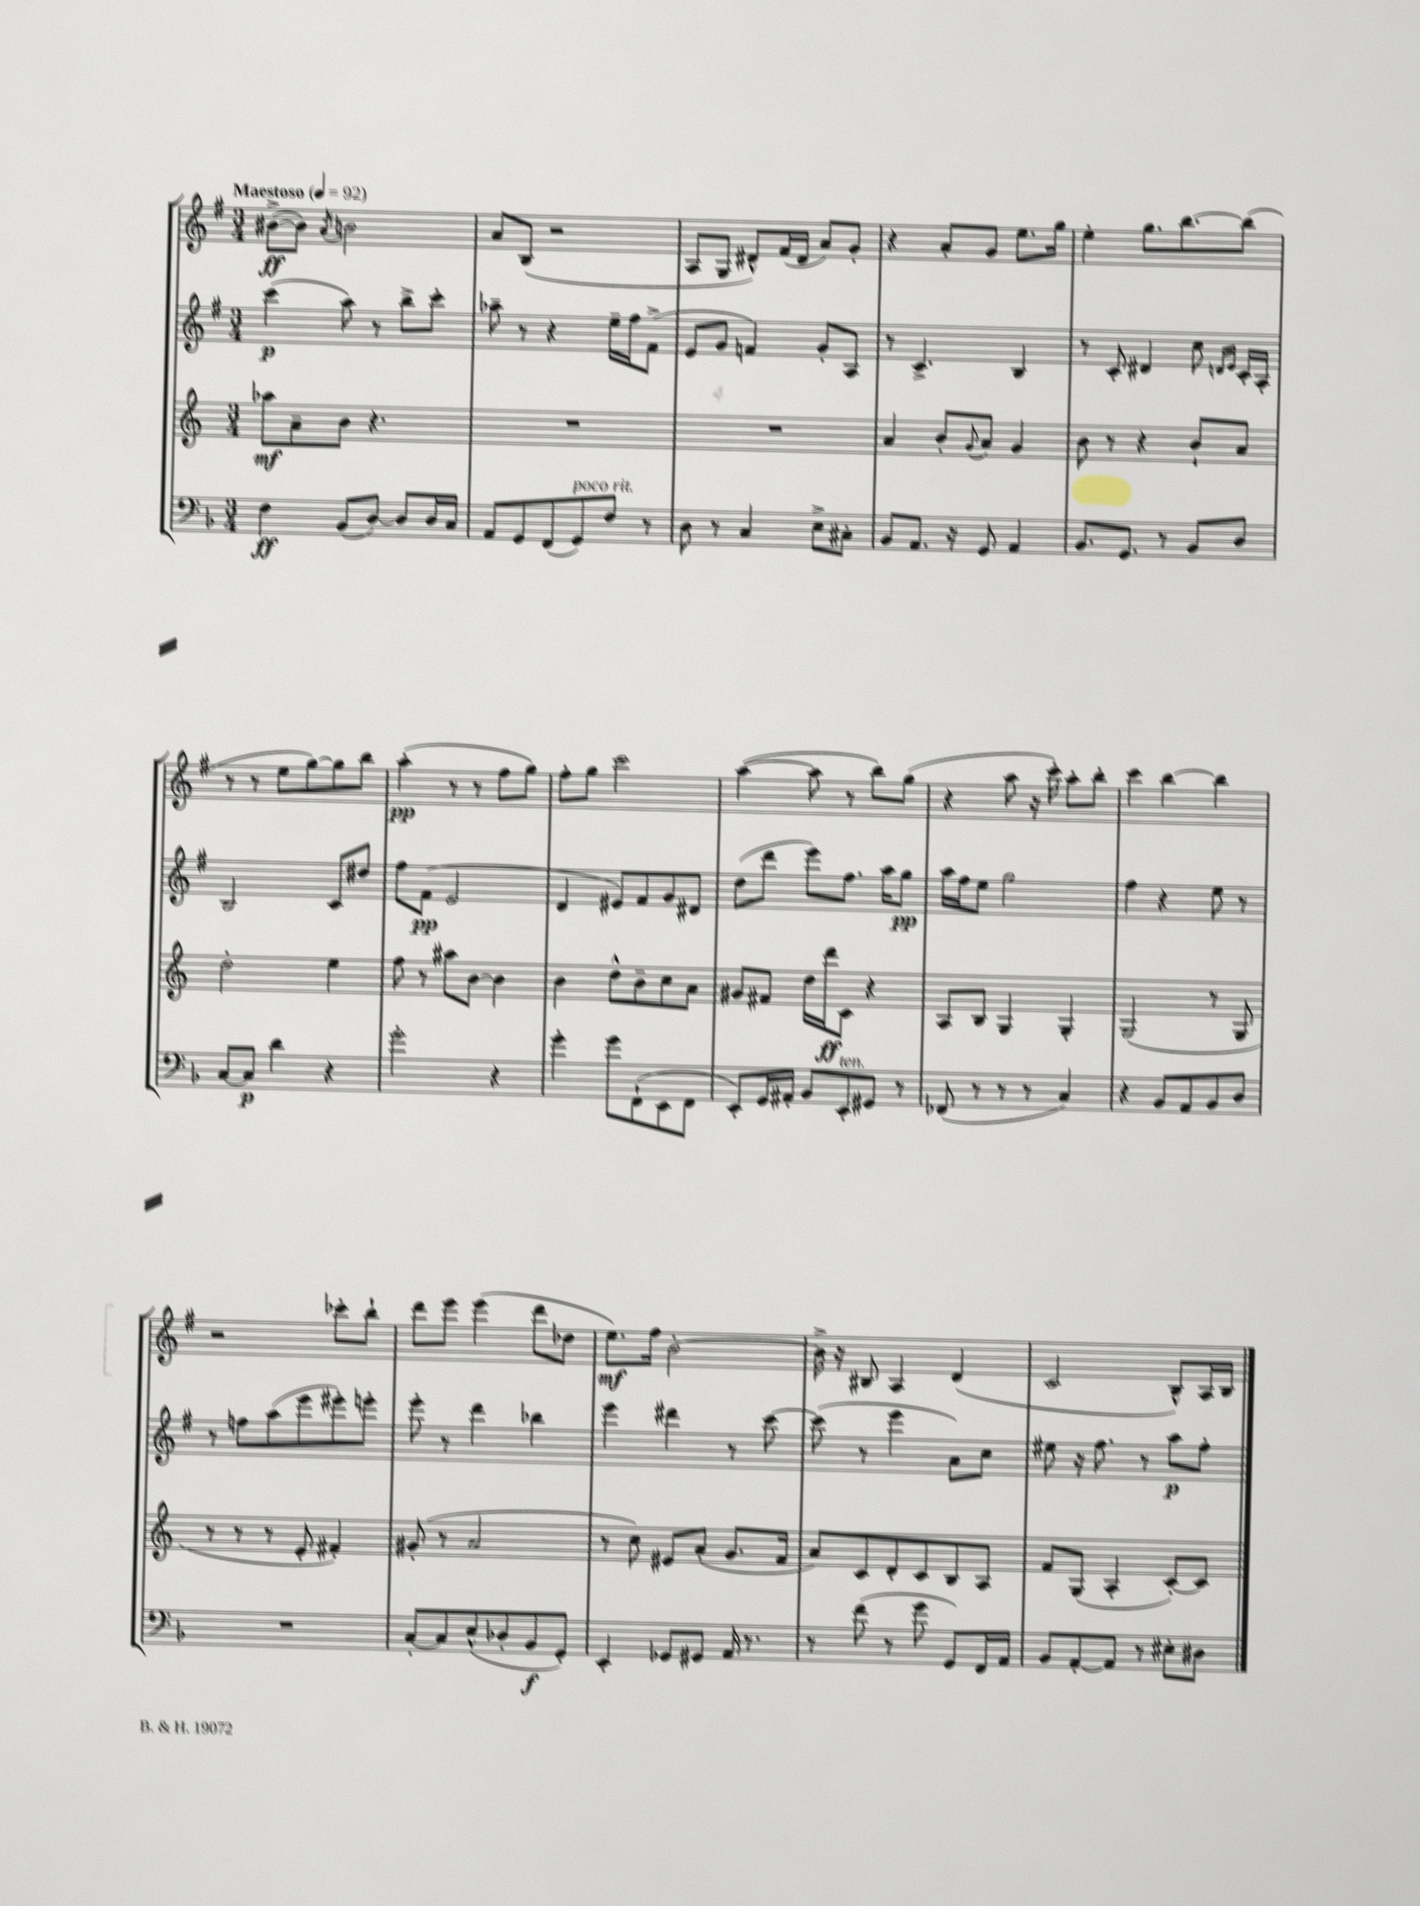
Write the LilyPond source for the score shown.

<<
\new StaffGroup <<
\new Staff = "s0" {
    \clef treble \key g \major \numericTimeSignature \time 3/4 \tempo "Maestoso" 4 = 92
    bis'8~->\ff( bis'8) \acciaccatura { a'8 } b'2 |
    a'8 b8( r2 |
    a8 g8 dis'8-^) fis'16( dis'16 a'8) g'8-. |
    r4 a'8-. g'8 e''8. g''16 |
    e''4-. g''8. b''8.~ b''8( |
    r8 r8 e''8 g''8~) g''8 b''8 |
    a''4-.\pp( r8 r8 fis''8 g''8) |
    fis''8-. g''8 c'''2 |
    a''4~( a''8 r8 b''8) g''8( |
    r4 a''8 r16 c'''16-.) a''8-. b''8-. |
    c'''4 b''4~ b''4 |
    r2 ces'''8-. b''8-! |
    d'''8 e'''8 e'''4( d'''8 des''8 |
    e''8.\mf) fis''16 b'2~-. |
    b'16-> r16 bis8 a4 d'4( |
    c'2 b8-^) a16 b16 \bar "|." |
}
\new Staff = "s1" {
    \clef treble \key g \major \numericTimeSignature \time 3/4
    c'''4\p( a''8) r8 b''8-> c'''8-. |
    aes''8-- r8 r4 e''16-- fis''16 fis'8->( |
    e'8 g'8 f'4) g'8-. a8 |
    r8 c'4.-> b4 |
    r8 c'8-. dis'4 c''8 \grace { d'16 e'16 } c'16-. a16-. |
    b2 c'8 dis''8 |
    fis''8 fis'8\pp( e'2 |
    d'4 eis'8) fis'8 g'8 dis'8 |
    d''8( d'''8 e'''8) fis''8. a''16 g''8\pp |
    a''16 fis''16 e''8 g''2 |
    fis''4 r4 e''8 r8 |
    r8 f''8 a''8( e'''8 eis'''8-.) e'''8-. |
    e'''8-. r8 d'''4 bes''4 |
    e'''4 dis'''4 r8 c'''8~ |
    c'''8( r8 e'''4 a'8) c''8 |
    eis''8 r16 fis''8. r8 a''8\p fis''8-. \bar "|." |
}
\new Staff = "s2" {
    \clef treble \key c \major \numericTimeSignature \time 3/4
    aes''8\mf a'8-- b'8 r4. |
    R2. |
    R2. |
    a'4 b'8-. \appoggiatura { g'8 } a'8 g'4 |
    b'8 r8 r4 b'8-! a'8 |
    d''2-. e''4 |
    f''8 r8 ais''8 b'8~ b'4 |
    b'4 d''8-^ b'8-- c''8 a'8 |
    gis'8 fis'8 d''16 d'''16\ff c'8 r4 |
    a8 b8 g4 g4-. |
    g2( r8 g8 |
    r8 r8 r8 e'8-. fis'4-.) |
    gis'8-.( r8 a'2 |
    r8 c''8) eis'8 a'8-.( g'8. f'16 |
    a'8) c'8 d'8-. c'8 b8 a8 |
    f'8 g8( a4-. c'8~-.) c'8 \bar "|." |
}
\new Staff = "s3" {
    \clef bass \key f \major \numericTimeSignature \time 3/4
    f4\ff bes,8( d8~) d8 d16 c16 |
    a,8 g,8 f,8( g,8^\markup { \italic "poco rit." }) f8 r8 |
    d8 r8 c4 e8-> cis8-. |
    bes,8 a,8. r16 g,8 a,4 |
    bes,8. g,8. r8 bes,8 d8 |
    c8~ c8\p d'4 r4 |
    g'2-. r4 |
    g'4-. g'8 f,8-!( e,8 f,8 |
    e,8-.) g,16 ais,16-. bes,8 e,8-.^\markup { \italic "ten." } gis,8 r8 |
    fes,8( r8 r8 r8 c4) |
    r4 bes,8 a,8 bes,8 d8 |
    R2. |
    c8~-. c8 e8-^( des8-. bes,8\f g,8-.) |
    e,4-. ges,8 gis,8 a,16 r8. |
    r8 f'8( r8 g'8 g,8) f,16 a,16 |
    bes,8 a,8~-. a,8 r8 eis8-. dis8 \bar "|." |
}
>>
>>
\layout { \context { \Score \remove "Bar_number_engraver" } }
